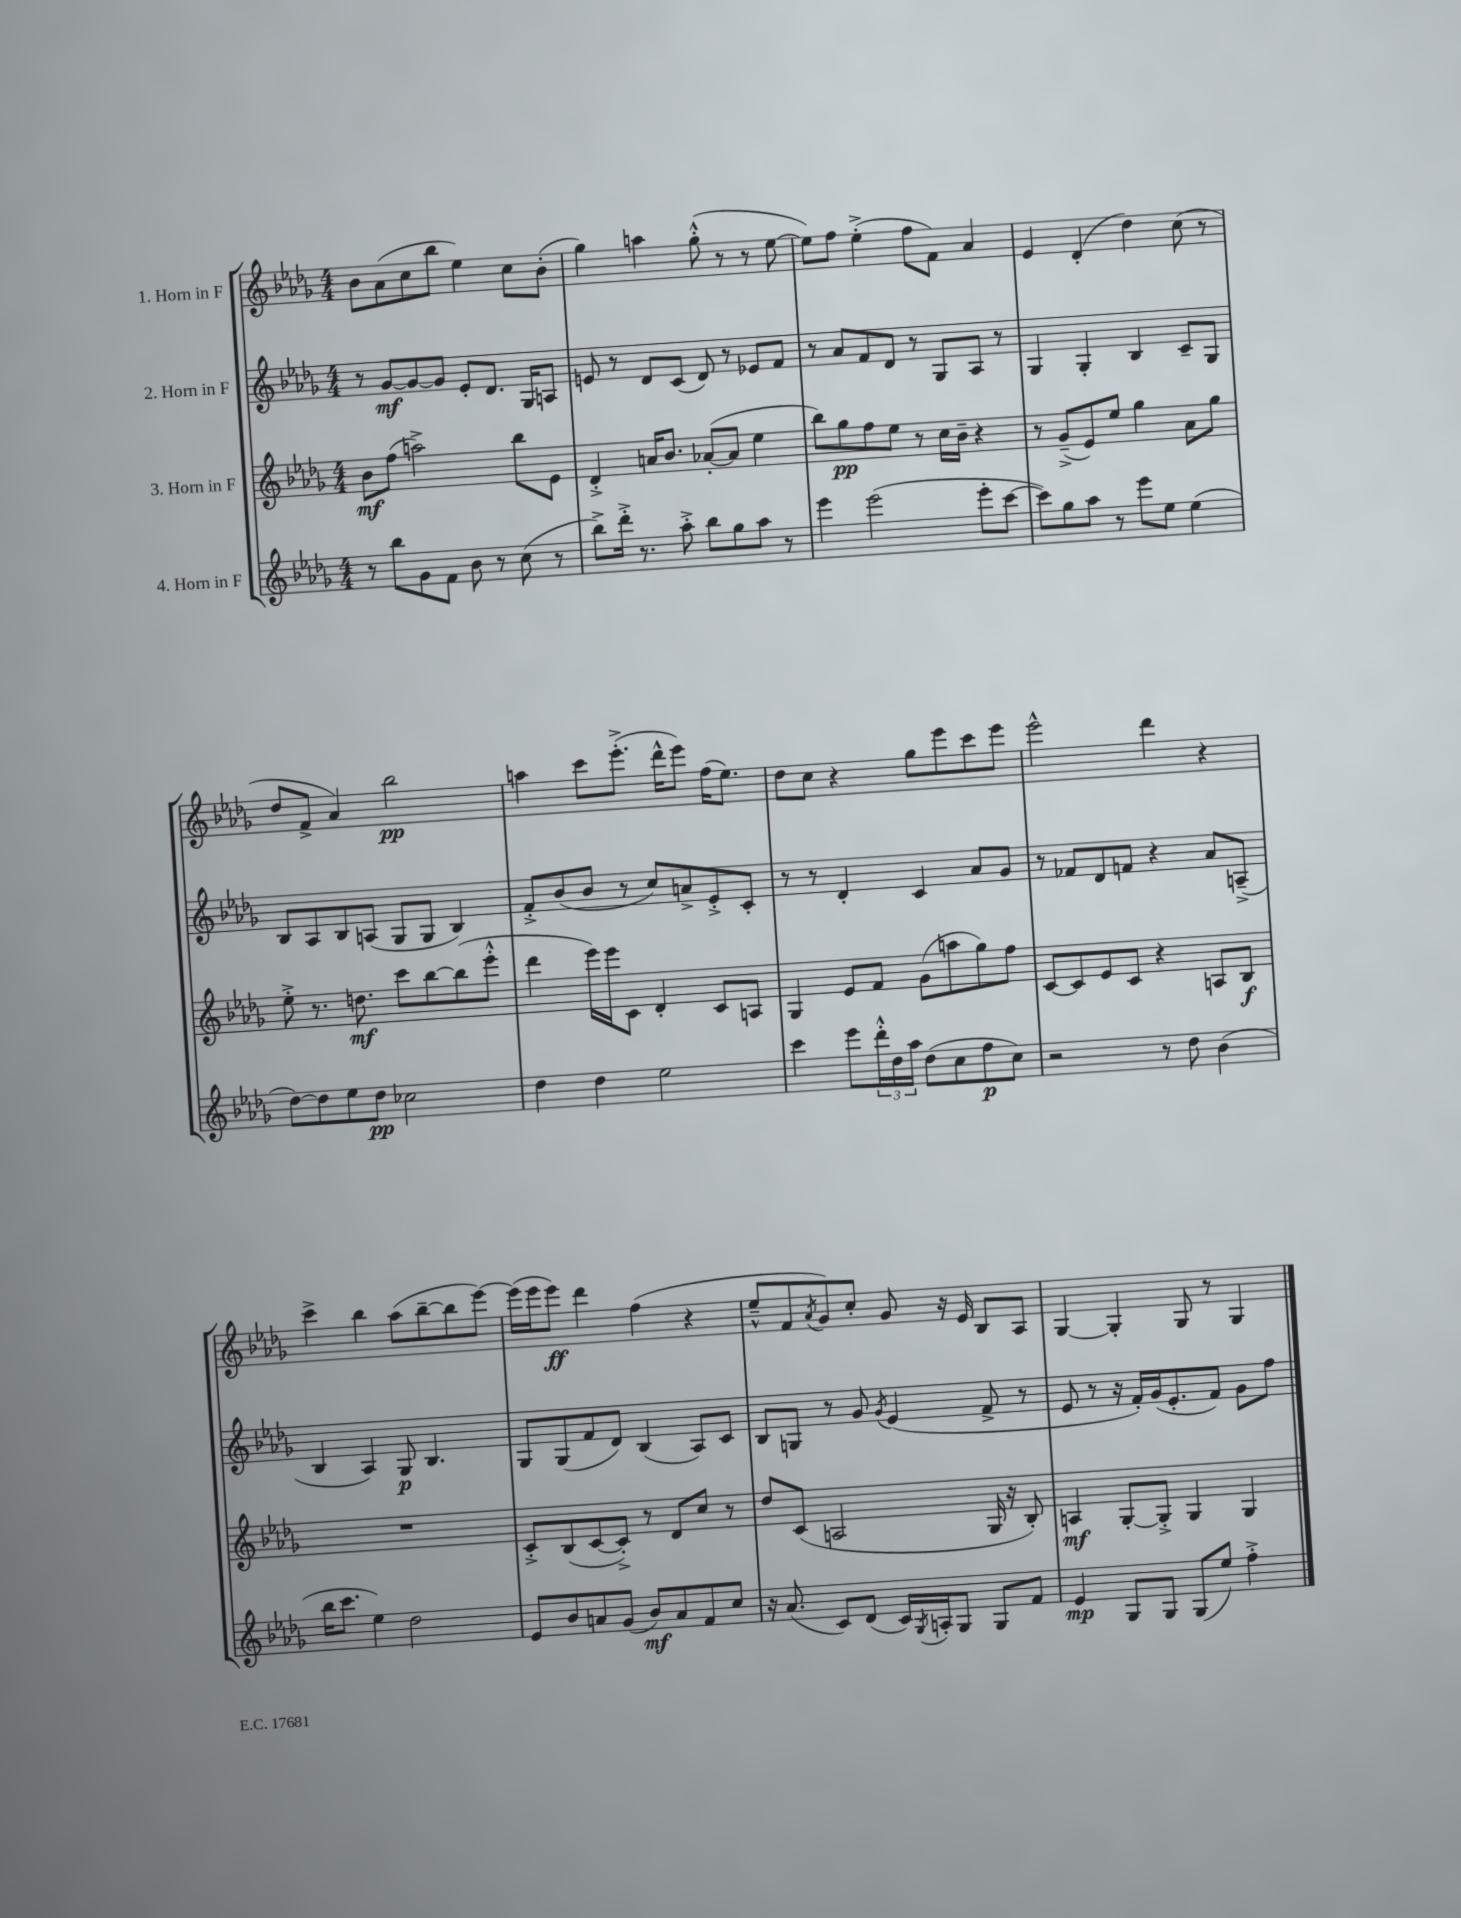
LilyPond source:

<<
\new StaffGroup <<
\new Staff = "s0" \with { instrumentName = "1. Horn in F" } {
    \clef treble \key des \major \numericTimeSignature \time 4/4
    bes'8 aes'8( c''8 bes''8 ees''4) c''8 bes'8-.( |
    ges''4) a''4 ges''8-.-^( r8 r8 ees''8~ |
    ees''8) f''8 ees''4-.->( f''8 f'8) aes'4 |
    ees'4 des'4-.( des''4) c''8( r8 |
    des''8 f'8-> aes'4) bes''2\pp |
    a''4 c'''8 ees'''8.-.->( des'''16-^ ees'''8) f''16( ees''8.) |
    des''8 c''8 r4 ges''8 ees'''8 c'''8 ees'''8 |
    ees'''2-^ des'''4 r4 |
    c'''4-> bes''4 aes''8( bes''8~-- bes''8 ees'''8~) |
    ees'''16( ees'''16 ees'''8\ff) des'''4 f''4( r4 |
    ees''8---^ f'8 \acciaccatura { aes'8 } ges'8) c''8-. ges'8 r16 ees'16 bes8 aes8 |
    ges4~ ges4-. ges8 r8 ges4 \bar "|." |
}
\new Staff = "s1" \with { instrumentName = "2. Horn in F" } {
    \clef treble \key des \major \numericTimeSignature \time 4/4
    r8 ges'8~\mf ges'8~ ges'8 ees'8-. des'8. ges16 a8 |
    e'8 r8 des'8 c'8( des'8) r8 ees'8 f'8 |
    r8 aes'8 f'8 des'8 r8 ges8 aes8 r8 |
    ges4 ges4-. bes4 c'8-- ges8 |
    bes8 aes8 bes8 a8( ges8 ges8 bes4) |
    f'8-.-> bes'8( bes'8 r8 c''8) a'8-> ees'8-.-> c'8-. |
    r8 r8 des'4-. c'4 aes'8 ges'8 |
    r8 fes'8 des'8 f'8 r4 aes'8 a8--->( |
    bes4 aes4) ges8\p bes4. |
    ges8 ges8( f'8 des'8) bes4( aes8) c'8 |
    bes8 g8 r8 ges'8 \acciaccatura { ges'8 } ees'4( f'8-> r8 |
    ees'8 r8 r16 f'16-.) ges'16( ees'8.-. f'8) ges'8 f''8 \bar "|." |
}
\new Staff = "s2" \with { instrumentName = "3. Horn in F" } {
    \clef treble \key des \major \numericTimeSignature \time 4/4
    bes'8\mf f''8( a''2->) bes''8 ees'8 |
    des'4-.-> a'16 bes'8. aes'8~-.( aes'8 ees''4 |
    bes''8) ges''8\pp f''8 ees''8 r8 c''16 bes'16-- r4 |
    r8 ges'8--->( ees'8) ees''8 ges''4 aes'8 ges''8 |
    ees''8-.-> r8. d''8.\mf c'''8 bes''8~ bes''8( ees'''8-.-^ |
    des'''4 ees'''16) ees'''16 c'8 des'4-. c'8 a8 |
    ges4 ees'8 f'8 ges'8( a''8 ges''8) f''8 |
    c'8~ c'8 ees'8 c'8 r4 a8 bes8\f |
    R1 |
    c'8-.-> bes8( c'8~ c'8-.->) r8 des'8 c''8 r8 |
    des''8 c'8( a2 ges16 r16 bes8-.) |
    a4\mf ges8~-. ges8-.-> ges4 ges4 \bar "|." |
}
\new Staff = "s3" \with { instrumentName = "4. Horn in F" } {
    \clef treble \key des \major \numericTimeSignature \time 4/4
    r8 bes''8 ges'8 f'8 bes'8 r8 c''8( r8 |
    bes''8->) des'''16-.-> r8. aes''8-.-> bes''8 ges''8 aes''8 r8 |
    ees'''4 ees'''2( ees'''8-. c'''8~ |
    c'''8) ges''8 aes''8 r8 ees'''8 ees''8 ees''4( |
    des''8~) des''8 ees''8 des''8\pp ces''2 |
    des''4 des''4 ees''2 |
    c'''4 ees'''8 \tuplet 3/2 { des'''16-.-^ des''16 aes''16 } des''8( c''8 f''8\p c''8) |
    r2 r8 des''8 bes'4( |
    bes''16 c'''8. ees''4) des''2 |
    ees'8 bes'8 a'8 ges'8( bes'8\mf) a'8 f'8 c''8 |
    r16 aes'8.( c'8) des'8( c'16) \acciaccatura { ges8 } a16-. ges8 ges8 f'8 |
    ees'4\mp ges8 ges8 ges8( ees''8) f''4-.-> \bar "|." |
}
>>
>>
\layout { \context { \Score \remove "Bar_number_engraver" } }
